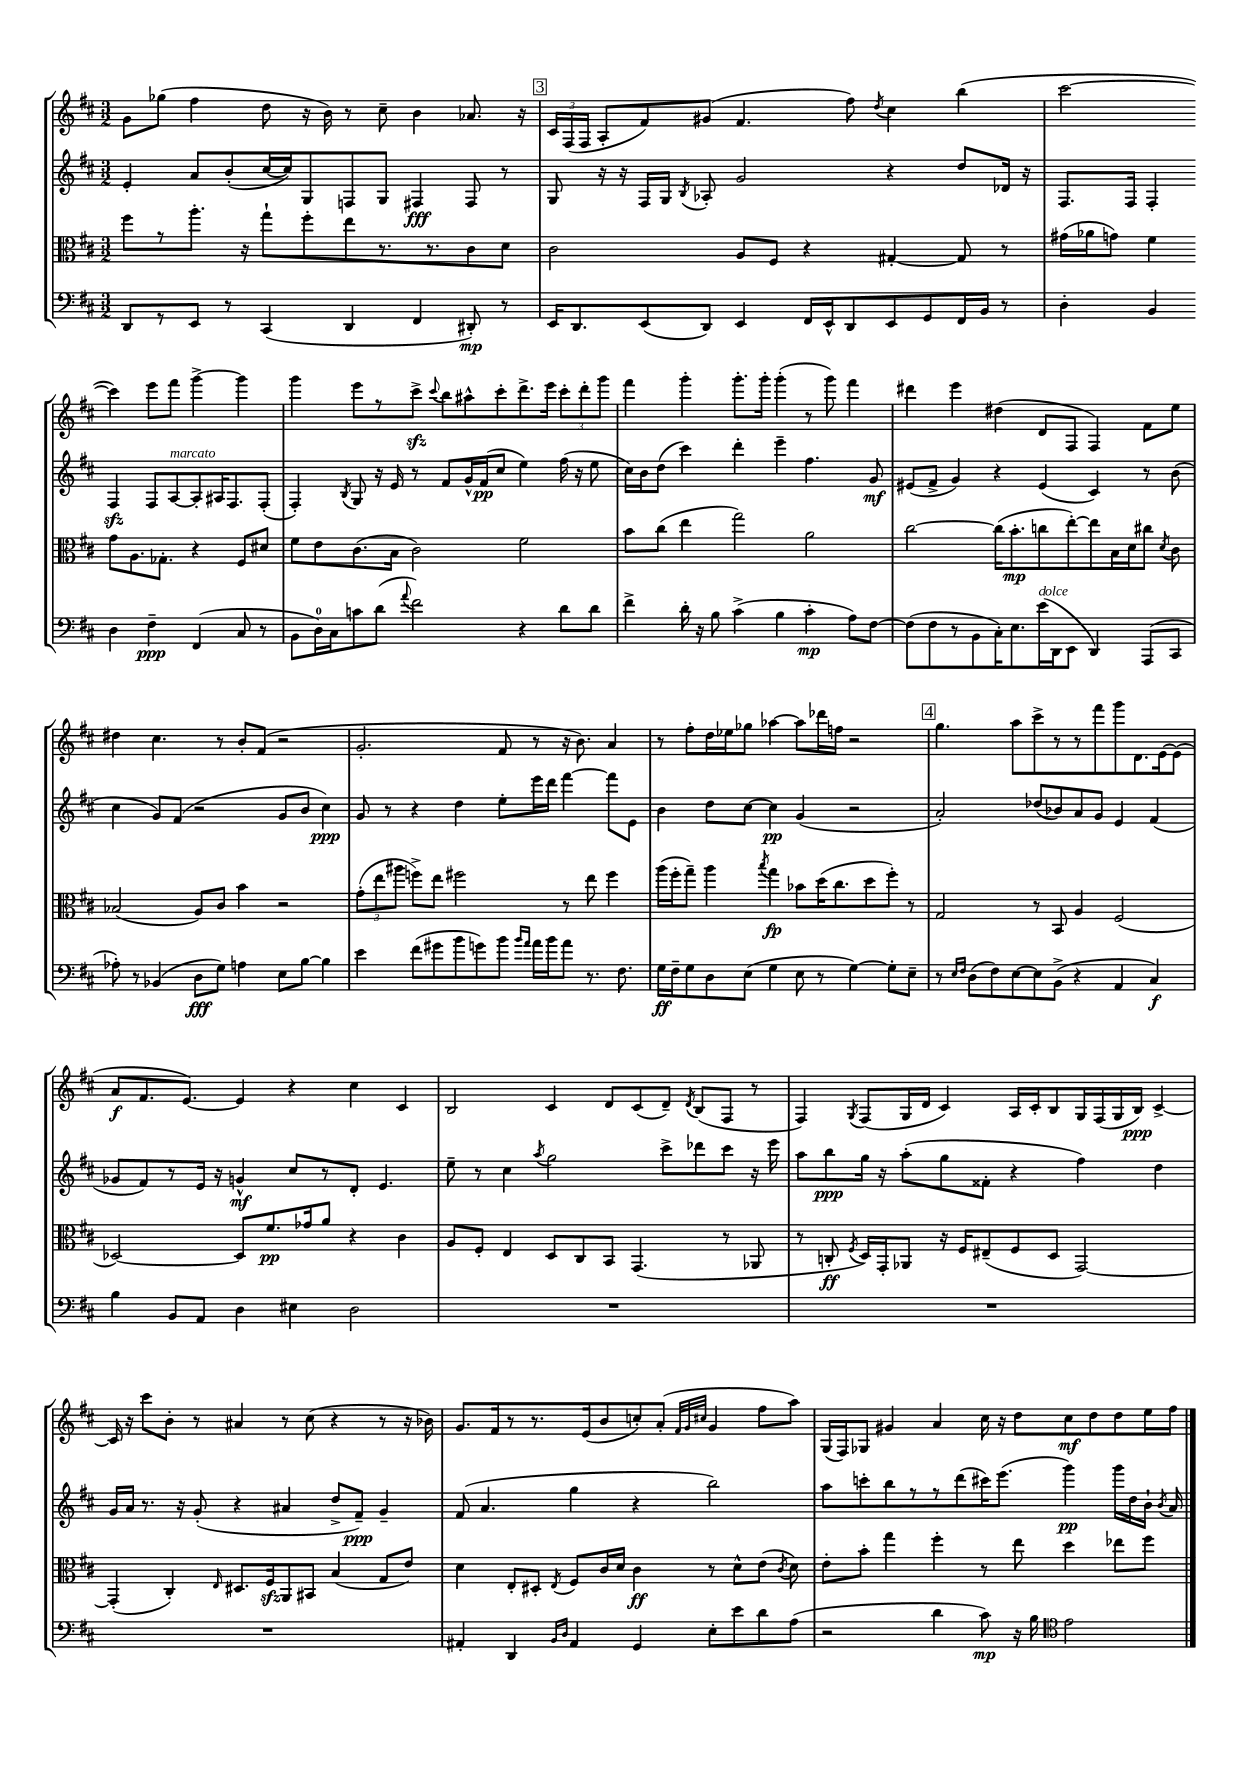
<<
\new StaffGroup <<
\new Staff = "s0" {
    \clef treble \key d \major \numericTimeSignature \time 3/2
    \autoBeamOff g'8[ ges''8]( fis''4 d''8 r16 b'16) r8 cis''8-- b'4 aes'8. r16 |
    \mark \markup { \box "3" } \tuplet 3/2 { cis'16[ fis16( fis16] } a8[-. fis'8) gis'8]( fis'4. fis''8) \acciaccatura { d''8 } cis''4 b''4( |
    cis'''2~ cis'''4) e'''8[ fis'''8] g'''4~-> g'''4 |
    g'''4 e'''8[ r8 cis'''8]->\sfz \appoggiatura { cis'''8 } b''8[ ais''8-^ cis'''8-. d'''8.-> e'''16] \tuplet 3/2 { cis'''8[-. d'''8-. g'''8] } |
    fis'''4 g'''4-. g'''8.[-. g'''16]-. g'''4-.( r8 g'''8) fis'''4 |
    dis'''4 e'''4 dis''4( d'8[ fis8] fis4) fis'8[ e''8] |
    dis''4 cis''4. r8 b'8[-. fis'8]( r2 |
    g'2.-. fis'8 r8 r16 b'8.) a'4 |
    r8 fis''8[-. d''16 ees''16 ges''8] aes''4~ aes''8[ des'''16 f''16] r2 |
    \mark \markup { \box "4" } g''4. a''8[ cis'''8-> r8 r8 fis'''8 g'''8 d'8. e'16~ e'8]( |
    a'8[\f fis'8. e'8.]~) e'4 r4 cis''4 cis'4 |
    b2 cis'4 d'8[ cis'8( d'8]--) \acciaccatura { d'8 } b8[( fis8] r8 |
    fis4) \acciaccatura { g8 } fis8[( g16 d'16] cis'4) a16[ cis'16-. b8 g16 fis16( g16 b16]\ppp) cis'4~-> |
    cis'16 r16 cis'''8[ b'8]-. r8 ais'4 r8 cis''8( r4 r8 r16 bes'16) |
    g'8.[ fis'16 r8 r8. e'16( b'8 c''8-.) a'8]-.( \grace { fis'32[ g'32 cis''32] } g'4 fis''8[ a''8]) |
    g16[( fis16) ges8] gis'4 a'4 cis''16 r16 d''8[ cis''8\mf d''8 d''8 e''16 fis''16] \bar "|." |
}
\new Staff = "s1" {
    \clef treble \key d \major \numericTimeSignature \time 3/2
    \autoBeamOff e'4-. a'8[ b'8-.( cis''16~ cis''16) g8 f8 g8] fis4\fff fis8 r8 |
    \mark \markup { \box "3" } g8 r16 r16 fis16[ g16] \acciaccatura { b8 } aes8-. g'2 r4 d''8[ des'16] r16 |
    fis8.[ fis16] fis4-. fis4\sfz fis8[ a8~^\markup { \italic "marcato" } a8-. ais16 fis8. fis8]-.( |
    fis4-.) \acciaccatura { b8 } g8 r16 e'16 r8 fis'8[ g'16-^ fis'16\pp( cis''8] e''4) fis''16( r16 e''8 |
    cis''16[) b'16 d''8]( cis'''4) d'''4-. e'''4-- fis''4. g'8\mf |
    eis'8[( fis'8]-> g'4) r4 eis'4( cis'4) r8 b'8( |
    cis''4 g'8[) fis'8]( r2 g'8[ b'8] cis''4\ppp) |
    g'8 r8 r4 d''4 e''8[-. e'''16 d'''16] fis'''4~ fis'''8[ e'8] |
    b'4 d''8[ cis''8]~ cis''4\pp g'4( r2 |
    \mark \markup { \box "4" } a'2-.) des''8[( bes'8) a'8 g'8] e'4 fis'4( |
    ges'8[ fis'8) r8 e'16] r16 g'4-^\mf cis''8[ r8 d'8]-. e'4. |
    e''8-- r8 cis''4 \acciaccatura { a''8 } g''2 cis'''8[-> des'''8 cis'''8] r16 e'''16 |
    a''8[ b''8\ppp g''16] r16 a''8[-.( g''8 fisis'8]-. r4 fis''4) d''4 |
    g'16[ a'16] r8. r16 g'8-.( r4 ais'4 d''8[-> fis'8]--\ppp) g'4-- |
    fis'8( a'4. g''4 r4 b''2) |
    a''8[ c'''8-. b''8 r8 r8 d'''8( cis'''16) e'''8.]( g'''4\pp) g'''16[ d''16 b'16]-! \acciaccatura { b'8 } a'16 \bar "|." |
}
\new Staff = "s2" {
    \clef alto \key d \major \numericTimeSignature \time 3/2
    \autoBeamOff fis''8[ r8 a''8.]-. r16 g''8[-! fis''8-. e''8 r8. r8. cis'8 d'8] |
    \mark \markup { \box "3" } cis'2 a8[ fis8] r4 gis4~-. gis8 r8 |
    gis'16[( aes'16 g'8]) fis'4 g'8[ a8. ges8.]-. r4 fis8[ dis'8] |
    fis'8[ e'8 cis'8.( b16] cis'2) fis'2 |
    b'8[ cis''8]( e''4 g''2) a'2 |
    cis''2~ cis''16[( b'8.-.\mp c''8 e''8~-.) e''8 b16 d'16 cis''8] \acciaccatura { d'8 } cis'8 |
    bes2( a8[) cis'8] b'4 r2 |
    \tuplet 3/2 { g'8[-.( e''8 ais''8] } f''8[->) e''8] fis''2 r8 e''8 fis''4 |
    a''16[( fis''16-. g''8]--) a''4 \acciaccatura { b''8 } g''4\fp bes'8[ d''16( cis''8. d''8 fis''8]-.) r8 |
    \mark \markup { \box "4" } g2 r8 b,8 a4 fis2( |
    des2~) des8[ fis'8.\pp ges'16 a'8] r4 cis'4 |
    a8[ fis8]-. e4 d8[ cis8 b,8] g,4.( r8 aes,8 |
    r8 c8-.\ff \acciaccatura { fis8 } d16[) g,16-. aes,8] r16 fis16[ eis8--( fis8 d8] g,2~) |
    g,4-.( cis4-.) \grace { e16 } dis8.[ fis16\sfz a,8 bis,8] b4( g8[ e'8]) |
    d'4 e8[-. dis8]-. \acciaccatura { e8 } fis8[ cis'16 d'16] cis'4\ff r8 d'8[-^ e'8]( \acciaccatura { cis'8 } d'8) |
    e'8[-. b'8]-. g''4 fis''4-. r8 e''8 d''4 ees''8[ fis''8] \bar "|." |
}
\new Staff = "s3" {
    \clef bass \key d \major \numericTimeSignature \time 3/2
    \autoBeamOff d,8[ r8 e,8] r8 cis,4( d,4 fis,4 dis,8-.\mp) r8 |
    \mark \markup { \box "3" } e,16[ d,8. e,8( d,8]) e,4 fis,16[ e,16-^ d,8 e,8 g,8 fis,16 b,16] r8 |
    d4-. b,4 d4 fis4--\ppp fis,4( cis8 r8 |
    b,8[ d16-0) cis16 c'8 d'8]( \appoggiatura { a'8 } fis'2) r4 d'8[ d'8] |
    fis'4-> d'16-. r16 b8 cis'4->( b4 cis'4-.\mp a8[) fis8]~ |
    fis8[( fis8 r8 b,8 cis16-.) e8. e'16^\markup { \italic "dolce" }( d,16 e,8] d,4) a,,8[( cis,8] |
    aes8-.) r8 bes,4( d8[\fff g8]) a4 e8[ b8]~ b4 |
    e'4 fis'8[( gis'8 b'8 g'8) b'8] \grace { b'16[ a'16] } a'16[ b'16 a'8] r8. fis8. |
    g16[\ff fis16-- g8 d8 e8]( g4 e8 r8 g4~) g8[-. e8]-- |
    \mark \markup { \box "4" } r8 \grace { e16[ fis16] } d8[( fis8) e8~ e8 b,8]->( r4 a,4 cis4\f) |
    b4 b,8[ a,8] d4 eis4 d2 |
    R1. |
    R1. |
    R1. |
    ais,4-. d,4 \grace { b,16[ d16] } ais,4 g,4 e8[-. e'8 d'8 a8]( |
    r2 d'4 cis'8\mp) r16 b16 \clef tenor e'2 \bar "|." |
}
>>
>>
\layout { \context { \Score \remove "Bar_number_engraver" } }
